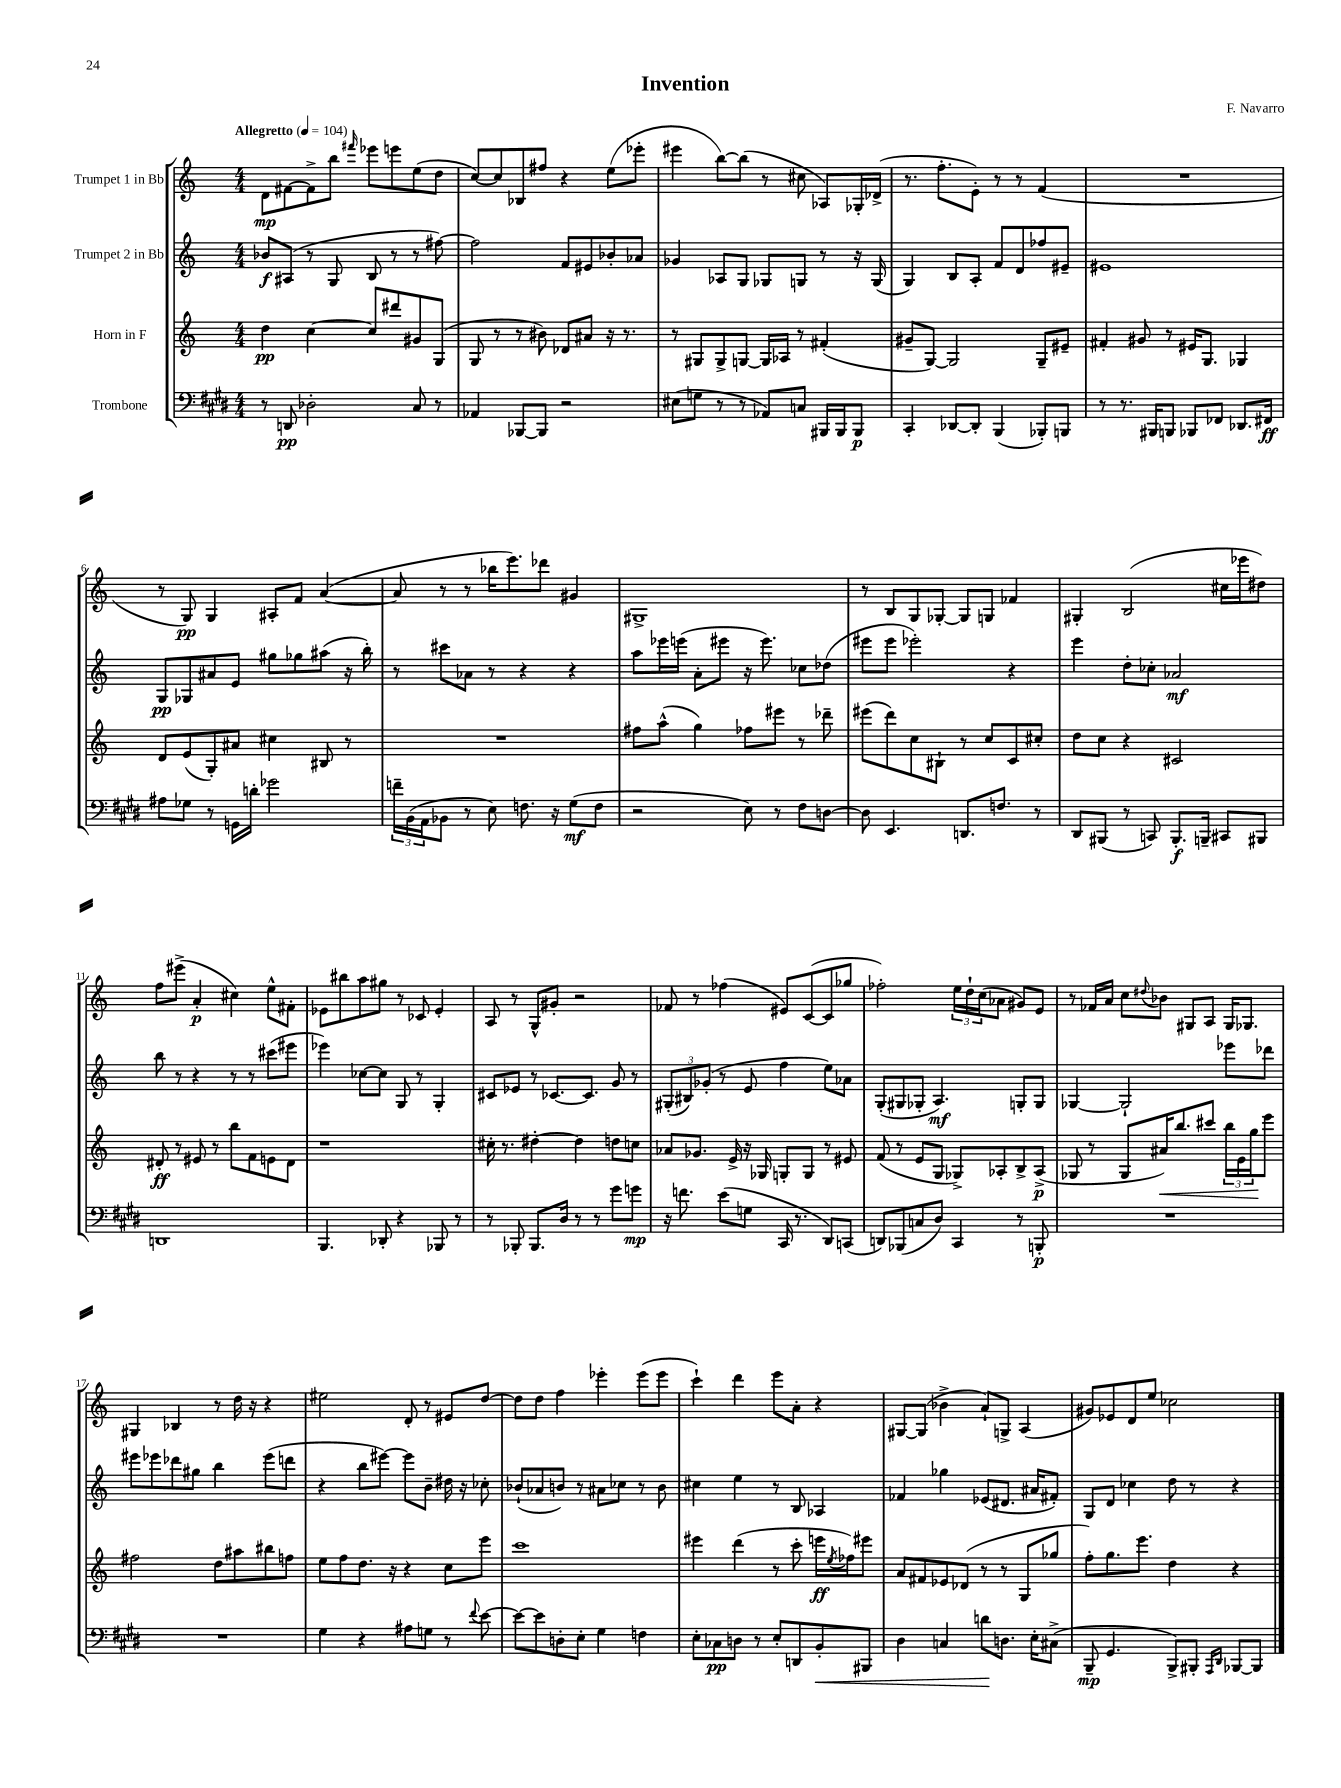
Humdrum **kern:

**kern	**dynam	**kern	**dynam	**kern	**dynam	**kern	**dynam
*part4	*part4	*part3	*part3	*part2	*part2	*part1	*part1
*staff4	*staff4	*staff3	*staff3	*staff2	*staff2	*staff1	*staff1
*I"Trombone	*	*I"Horn in F	*	*I"Trumpet 2 in Bb	*	*I"Trumpet 1 in Bb	*
*clefF4	*	*clefG2	*	*clefG2	*	*clefG2	*
*k[f#c#g#d#]	*	*k[]	*	*k[]	*	*k[]	*
*M4/4	*	*M4/4	*	*M4/4	*	*M4/4	*
*MM104	*	*MM104	*	*MM104	*	*MM104	*
=1	=1	=1	=1	=1	=1	=1	=1
!	!	!	!	!	!	!LO:TX:a:B:t=Allegretto	!
8r	.	4dd\	pp	8b-X/L	f	8d\L	mp
8DDn/	pp	.	.	(8A#X/J	.	[8f#X\	.
2D-X'\	.	[4cc\	.	8r	.	8f#^\]	.
.	.	.	.	8G/	.	8bb\J	.
.	.	.	.	.	.	16qqfff#X/	.
.	.	8cc/L]	.	8B/	.	8eee-X\L	.
.	.	8ddd#X/	.	8r	.	8eeen\	.
8C#/	.	8g#X/	.	8r	.	(8ee\	.
8r	.	(8G/J	.	[8ff#X\)	.	8dd\J	.
=2	=2	=2	=2	=2	=2	=2	=2
4AA-X/	.	8G/	.	2ff#\]	.	[8cc/L)	.
.	.	8r	.	.	.	8cc/]	.
[8BBB-X/L	.	8r	.	.	.	8B-X/	.
8BBB-/J]	.	8b#X\)	.	.	.	8ff#X/J	.
2r	.	8d-X/L	.	8f/L	.	4r	.
.	.	8a#X/J	.	8e#X/	.	.	.
.	.	16r	.	8b-X'/	.	(8ee\L	.
.	.	8.r	.	.	.	.	.
.	.	.	.	8a-X/J	.	8eee-X'\J	.
=3	=3	=3	=3	=3	=3	=3	=3
(8E#X\L	.	8r	.	4g-X/	.	4eee#X\	.
8Gn\J	.	8G#X/L	.	.	.	.	.
8r	.	8G#^/	.	8A-X/L	.	[8bb\L)	.
8r	.	[8Gn/J	.	8G/J	.	(8bb\J]	.
8AA-X/L)	.	16G/LL]	.	8G-X/L	.	8r	.
.	.	16A-X/JJ	.	.	.	.	.
8Cn/J	.	8r	.	8Gn/J	.	8cc#X\	.
16BBB#X/LL	.	(4f#X'/	.	8r	.	8A-X/L)	.
16BBB#/J	.	.	.	.	.	.	.
8BBB#/J	p	.	.	16r	.	16G-X'/L	.
.	.	.	.	(16G/	.	(16d-X^/JJ	.
=4	=4	=4	=4	=4	=4	=4	=4
4CC#'/	.	8g#X~/L	.	4G/)	.	8.r	.
.	.	[8G/J)	.	.	.	.	.
.	.	.	.	.	.	8.ff'\L	.
[8DD-X/L	.	2G/]	.	8B/L	.	.	.
8DD-'/J]	.	.	.	8A'/J	.	8e'\J)	.
(4BBB/	.	.	.	8f/L	.	8r	.
.	.	.	.	8d/	.	8r	.
8BBB-X'/L)	.	8G~/L	.	8ff-X/	.	(4f/	.
8BBBn/J	.	8e#X~/J	.	8e#X~/J	.	.	.
=5	=5	=5	=5	=5	=5	=5	=5
8r	.	4f#X'/	.	1e#X	.	1r	.
8.r	.	.	.	.	.	.	.
.	.	8g#X/	.	.	.	.	.
16BBB#X/KL	.	.	.	.	.	.	.
8BBBn/J	.	8r	.	.	.	.	.
8BBB-X/L	.	16e#X/KL	.	.	.	.	.
.	.	8.G/J	.	.	.	.	.
8FF-X/J	.	.	.	.	.	.	.
8.DD-X/L	.	4G-X/	.	.	.	.	.
16FF#X/Jk	ff	.	.	.	.	.	.
!!LO:LB:g=z
=6	=6	=6	=6	=6	=6	=6	=6
8A#X\L	.	8d/L	.	8G/L	pp	8r	.
8G-X\J	.	(8e/	.	8G-X/	.	8G/)	pp
8r	.	8G'/)	.	8a#X/	.	4G/	.
16GGn\LL	.	8a#X/J	.	8e/J	.	.	.
16dn'\JJ	.	.	.	.	.	.	.
2g-X\	.	4cc#X\	.	8gg#X\L	.	8A#X'/L	.
.	.	.	.	8gg-X\	.	8f/J	.
.	.	8B#X/	.	(8aa#X\J	.	([4a/	.
.	.	8r	.	16r	.	.	.
.	.	.	.	16bb'\)	.	.	.
=7	=7	=7	=7	=7	=7	=7	=7
24fn~\LL	.	1r	.	8r	.	8a/]	.
(24BB\	.	.	.	.	.	.	.
24AA\J	.	.	.	.	.	.	.
8BB-X\J	.	.	.	8ccc#X\L	.	8r	.
8r	.	.	.	8a-X\J	.	8r	.
8E\)	.	.	.	8r	.	16bb-X\KL	.
.	.	.	.	.	.	8.eee\)	.
8.Fn\	.	.	.	4r	.	.	.
.	.	.	.	.	.	8ddd-X\J	.
16r	.	.	.	.	.	.	.
(8G#\L	mf	.	.	4r	.	4g#X/	.
8F\J	.	.	.	.	.	.	.
=8	=8	=8	=8	=8	=8	=8	=8
2r	.	8ff#X\L	.	8aa\L	.	1G#X^	.
.	.	(8aa^^\J	.	16eee-X\L	.	.	.
.	.	.	.	(16eeen\JJ	.	.	.
.	.	4gg\)	.	8a'\L	.	.	.
.	.	.	.	8eee#X\J	.	.	.
8E\)	.	8ff-X\L	.	16r	.	.	.
.	.	.	.	8.eee#\)	.	.	.
8r	.	8eee#X\J	.	.	.	.	.
8F#\L	.	8r	.	8cc-X\L	.	.	.
[8Dn\J	.	8ddd-X~\	.	(8dd-X\J	.	.	.
=9	=9	=9	=9	=9	=9	=9	=9
8D\]	.	(8eee#X\L	.	8eee#X\L	.	8r	.
4.EE/	.	8ddd\)	.	8eee#\J	.	8B/L	.
.	.	8cc\	.	2eee-X'\)	.	8G/	.
.	.	8B#X`\J	.	.	.	[8G-X'/J	.
8.DDn/L	.	8r	.	.	.	8G-/L]	.
.	.	8cc/L	.	.	.	8Gn/J	.
8.Fn/J	.	.	.	.	.	.	.
.	.	8c/	.	4r	.	4f-X/	.
8r	.	8cc#X'/J	.	.	.	.	.
=10	=10	=10	=10	=10	=10	=10	=10
8DD#/L	.	8dd\L	.	4eee\	.	4G#X'/	.
(8BBB#X/J	.	8cc\J	.	.	.	.	.
8r	.	4r	.	8dd'\L	.	(2B/	.
8CCn/)	.	.	.	8cc-X'\J	.	.	.
8.BBB#'/L	f	2c#X/	.	2a-X/	mf	.	.
16BBBn~/Jk	.	.	.	.	.	.	.
8CC#X/L	.	.	.	.	.	16cc#X\LL	.
.	.	.	.	.	.	16eee-X\J	.
8BBB#X/J	.	.	.	.	.	8dd#X\J)	.
!!LO:LB:g=z
=11	=11	=11	=11	=11	=11	=11	=11
1DDn	.	8d#X'/	ff	8bb\	.	8ff\L	.
.	.	8r	.	8r	.	(8eee#X^\J	.
.	.	8e#X/	.	4r	.	4a'/	p
.	.	8r	.	.	.	.	.
.	.	8bb\L	.	8r	.	4cc#X\)	.
.	.	8f\	.	8r	.	.	.
.	.	8en\	.	(8ccc#X\L	.	8ee^^\L	.
.	.	8d#\J	.	8eee#X\J	.	8f#X'\J	.
=12	=12	=12	=12	=12	=12	=12	=12
4.BBB/	.	1r	.	4eee-X\)	.	8e-X\L	.
.	.	.	.	.	.	8bb#X\	.
.	.	.	.	[8cc-X\L	.	8aa\	.
8DD-X'/	.	.	.	8cc-\J]	.	8gg#X\J	.
4r	.	.	.	8G/	.	8r	.
.	.	.	.	8r	.	8c-X/	.
8BBB-X/	.	.	.	4G'/	.	4e-'/	.
8r	.	.	.	.	.	.	.
=13	=13	=13	=13	=13	=13	=13	=13
8r	.	16cc#X'\	.	8c#X/L	.	8A/	.
.	.	8.r	.	.	.	.	.
8BBB-X'/	.	.	.	8e-X/J	.	8r	.
8.BBB-/L	.	[4dd#X'\	.	8r	.	8G^^/L	.
.	.	.	.	[8.c-X/L	.	8g#X'/J	.
16D#/Jk	.	.	.	.	.	.	.
8r	.	4dd#\]	.	.	.	2r	.
.	.	.	.	8.c-/J]	.	.	.
8r	.	.	.	.	.	.	.
8g#\L	.	8ddn\L	.	8g/	.	.	.
8gn\J	mp	8ccn\J	.	8r	.	.	.
=14	=14	=14	=14	=14	=14	=14	=14
16r	.	8a-X/L	.	(12G#X'/L	.	8f-X/	.
8.fn\	.	.	.	.	.	.	.
.	.	.	.	12B#X/)	.	.	.
.	.	8.g-X/J	.	.	.	8r	.
.	.	.	.	(12g-X'/J	.	.	.
(8e\L	.	.	.	8r	.	(4ff-X\	.
.	.	16e^/	.	.	.	.	.
8Gn\J	.	16r	.	8e/	.	.	.
.	.	16G-X/	.	.	.	.	.
16CC#/	.	8Gn'/L	.	4ff\	.	8e#X/L)	.
8.r	.	.	.	.	.	.	.
.	.	8G/J	.	.	.	([8c/	.
8DD#/L)	.	8r	.	8ee\L)	.	8c/]	.
(8CCn/J	.	8e#X/	.	8a-X\J	.	8gg-X/J	.
=15	=15	=15	=15	=15	=15	=15	=15
8DDn/L)	.	(8f/	.	(8G'/L	.	2ff-X'\)	.
(8BBB-X/	.	8r	.	8G#X/	.	.	.
8Cn/	.	8e/L	.	8G-X'/J	.	.	.
8D#/J)	.	8G/J	.	4.A/)	mf	.	.
4CC#/	.	8G-X^/L)	.	.	.	24ee\LL	.
.	.	.	.	.	.	24dd`\	.
.	.	.	.	.	.	(24cc\J	.
.	.	8A-X'/	.	.	.	8a-X\J	.
8r	.	8B^/	.	8Gn'/L	.	8g#X/L)	.
8BBBn'/	p	(8A-^/J	p	8G/J	.	8e/J	.
=16	=16	=16	=16	=16	=16	=16	=16
1r	.	8G-X/	.	[4G-X/	.	8r	.
.	.	8r	.	.	.	16f-X/LL	.
.	.	.	.	.	.	16a/JJ	.
.	.	8G-/L	.	2G-`/]	.	8cc\L	.
.	.	.	.	.	.	8qqdd#X/	.
!	!	!	!LO:HP:b	!	!	!	!
.	.	16a#X/K)	<	.	.	8b-X\J	.
.	.	8.bb/	.	.	.	.	.
.	.	.	.	.	.	8G#X/L	.
.	.	8ccc#X/J	.	.	.	8A/J	.
.	.	24bb\LL	.	8eee-X\L	.	16G#/KL	.
.	.	24e\	.	.	.	.	.
.	.	.	.	.	.	8.G-X/J	.
.	.	24gg\J	.	.	.	.	.
.	.	8eee\J	[	8ddd-X\J	.	.	.
!!LO:LB:g=z
=17	=17	=17	=17	=17	=17	=17	=17
1r	.	2ff#X\	.	8eee#X\L	.	4G#X/	.
.	.	.	.	8eee-X\	.	.	.
.	.	.	.	8ddd-X\	.	4B-X/	.
.	.	.	.	8gg#X\J	.	.	.
.	.	8dd\L	.	4bb\	.	8r	.
.	.	8aa#X\	.	.	.	16dd\	.
.	.	.	.	.	.	16r	.
.	.	8bb#X\	.	(8eee-\L	.	4r	.
.	.	8ffn\J	.	8dddn\J	.	.	.
=18	=18	=18	=18	=18	=18	=18	=18
4G#\	.	8ee\L	.	4r	.	2ee#X\	.
.	.	8ff\	.	.	.	.	.
4r	.	8.dd\J	.	8bb\L	.	.	.
.	.	.	.	[8eee#X\J)	.	.	.
.	.	16r	.	.	.	.	.
8A#X\L	.	4r	.	8eee#\L]	.	8d'/	.
8Gn\J	.	.	.	8b~\J	.	8r	.
8r	.	8cc\L	.	16dd#X\	.	8e#X/L	.
.	.	.	.	16r	.	.	.
8qqf#/	.	.	.	.	.	.	.
[8e\	.	8eee\J	.	8cc-X'\	.	[8dd/J	.
=19	=19	=19	=19	=19	=19	=19	=19
8e\L_	.	1ccc	.	(8b-X`/L	.	8dd\L]	.
8e\]	.	.	.	8a-X/	.	8dd\J	.
8Dn'\	.	.	.	8bn/J)	.	4ff\	.
8E'\J	.	.	.	8r	.	.	.
4G#\	.	.	.	8a#X\L	.	4eee-X'\	.
.	.	.	.	8cc-X\J	.	.	.
4Fn\	.	.	.	8r	.	(8eee-\L	.
.	.	.	.	8b\	.	8eee-\J	.
=20	=20	=20	=20	=20	=20	=20	=20
8E'\L	.	4eee#X\	.	4cc#X\	.	4ccc`\)	.
8C-X\	pp	.	.	.	.	.	.
8Dn\J	.	(4ddd\	.	4ee\	.	4ddd\	.
8r	.	.	.	.	.	.	.
8E'/L	.	8r	.	8r	.	8eee\L	.
8DDn/	.	8ccc'\	.	8B/	.	8a'\J	.
!	!LO:HP:b	!	!	!	!	!	!
8BB'/	<	16eeen\LL	ff	4A-X/	.	4r	.
.	.	8qee/	.	.	.	.	.
.	.	16ff-X\J)	.	.	.	.	.
8BBB#X/J	.	8eee#X\J	.	.	.	.	.
=21	=21	=21	=21	=21	=21	=21	=21
4D#\	.	8a/L	.	4f-X/	.	[8G#X/L	.
.	.	8f#X/	.	.	.	(8G#/J]	.
4Cn/	.	8e-X/	.	4gg-X\	.	4b-X^\	.
.	.	(8d-X/J	.	.	.	.	.
8dn\L	.	8r	.	(8e-X/L	.	8a`/L)	.
8.Dn\J	[	8r	.	8.d#X/J	.	8Gn^/J	.
.	.	8G/L	.	.	.	(4A/	.
16E'\KL	.	.	.	16a#X/KL	.	.	.
(8C#X^\J	.	8gg-X/J	.	8f#X'/J)	.	.	.
=22	=22	=22	=22	=22	=22	=22	=22
8BBB~/	mp	8ff'\L)	.	8G/L	.	8g#X/L)	.
4.GG#/	.	8.gg\	.	8d/J	.	8e-X/	.
.	.	.	.	4cc-X\	.	8d/	.
.	.	8.eee\J	.	.	.	.	.
.	.	.	.	.	.	8ee/J	.
8BBB^/L)	.	4dd\	.	8dd\	.	2cc-X\	.
8BBB#X'/J	.	.	.	8r	.	.	.
16qqAAA/LL	.	.	.	.	.	.	.
16qqDD#/JJ	.	.	.	.	.	.	.
[8BBB-X/L	.	4r	.	4r	.	.	.
8BBB-/J]	.	.	.	.	.	.	.
==	==	==	==	==	==	==	==
*-	*-	*-	*-	*-	*-	*-	*-
